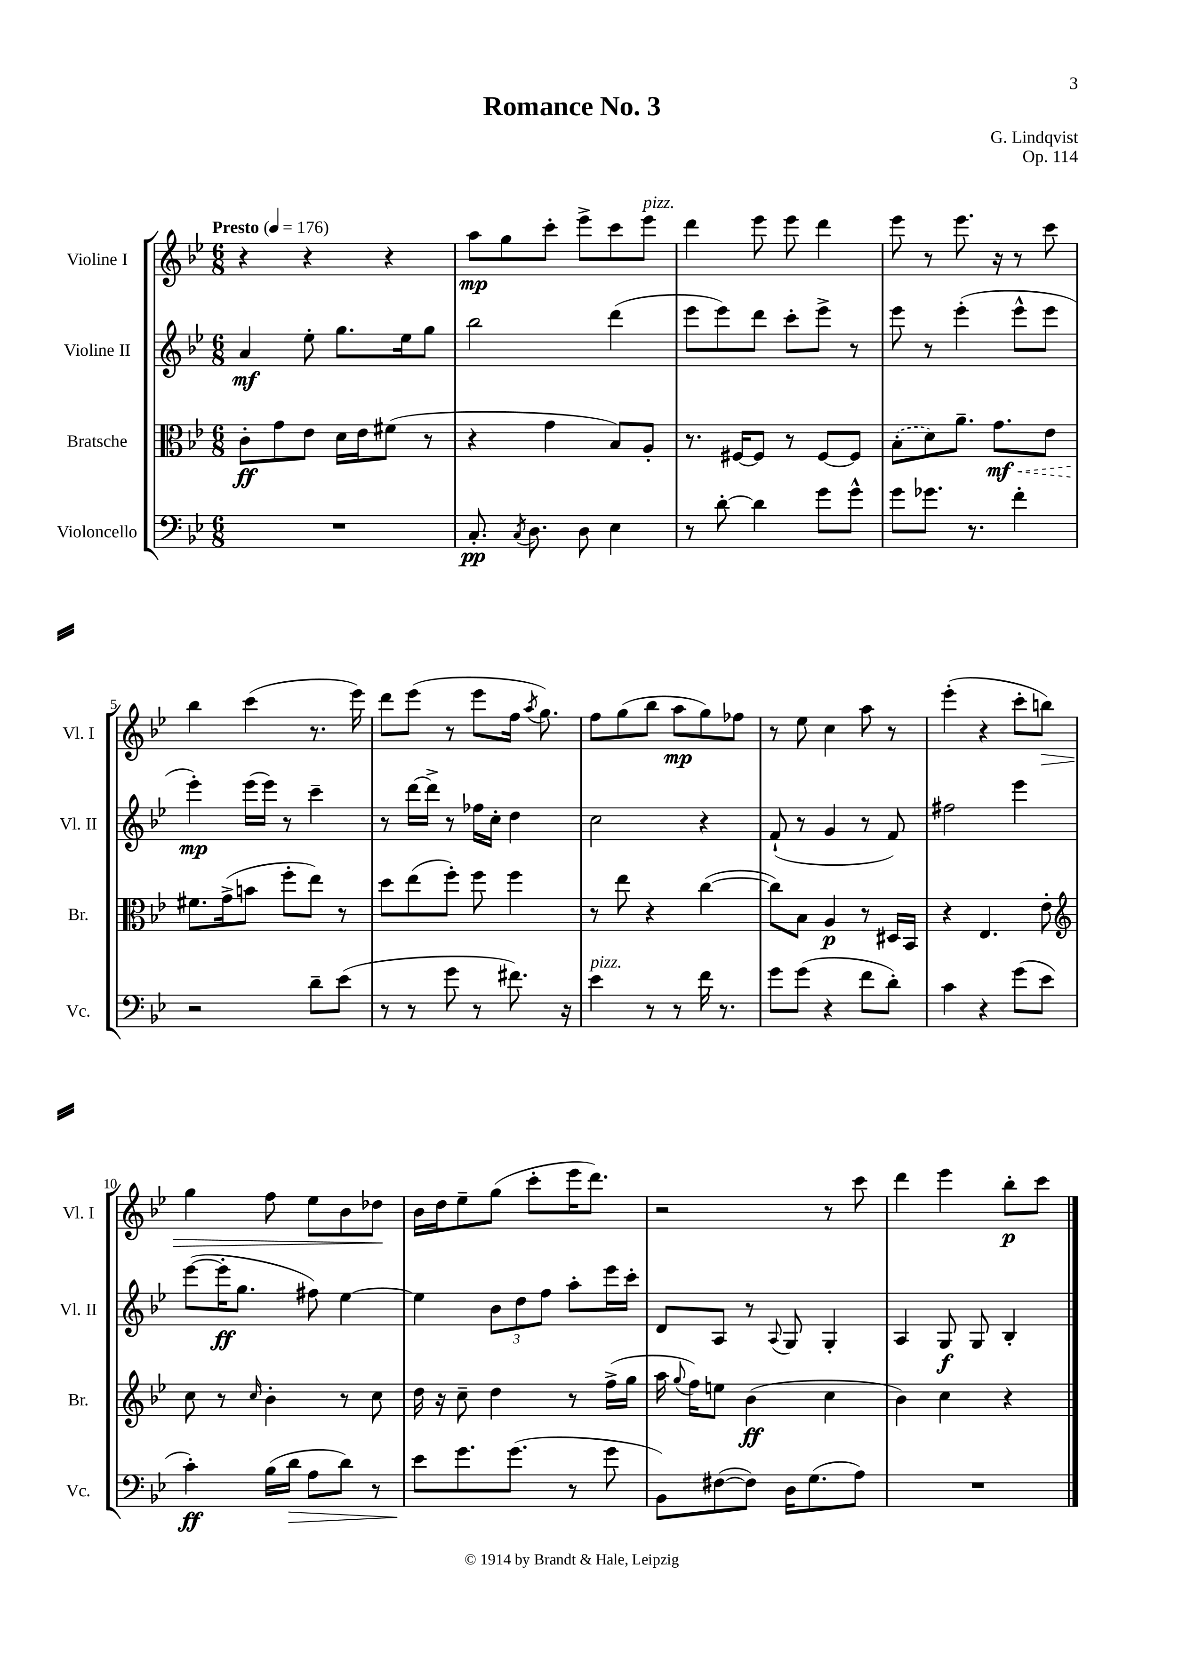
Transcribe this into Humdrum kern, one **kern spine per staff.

**kern	**dynam	**kern	**dynam	**kern	**dynam	**kern	**dynam
*part4	*part4	*part3	*part3	*part2	*part2	*part1	*part1
*staff4	*staff4	*staff3	*staff3	*staff2	*staff2	*staff1	*staff1
*I"Violoncello	*	*I"Bratsche	*	*I"Violine II	*	*I"Violine I	*
*I'Vc.	*	*I'Br.	*	*I'Vl. II	*	*I'Vl. I	*
*clefF4	*	*clefC3	*	*clefG2	*	*clefG2	*
*k[b-e-]	*	*k[b-e-]	*	*k[b-e-]	*	*k[b-e-]	*
*M6/8	*	*M6/8	*	*M6/8	*	*M6/8	*
*MM176	*	*MM176	*	*MM176	*	*MM176	*
=1	=1	=1	=1	=1	=1	=1	=1
!	!	!	!	!	!	!LO:TX:a:B:t=Presto	!
2.r	.	8c'\L	ff	4a/	mf	4r	.
.	.	8g\	.	.	.	.	.
.	.	8e-\J	.	8ee-'\	.	4r	.
.	.	16d\LL	.	8.gg\L	.	.	.
.	.	16e-\J	.	.	.	.	.
.	.	(8f#X\J	.	.	.	4r	.
.	.	.	.	16ee-\k	.	.	.
.	.	8r	.	8gg\J	.	.	.
=2	=2	=2	=2	=2	=2	=2	=2
8.C'/	pp	4r	.	2bb-\	.	8aa\L	mp
.	.	.	.	.	.	8gg\	.
8qC/	.	.	.	.	.	.	.
8.D\	.	.	.	.	.	.	.
.	.	4g\	.	.	.	8ccc'\J	.
8D\	.	.	.	.	.	8eee-^\L	.
4E-\	.	8B-/L)	.	(4ddd\	.	8ccc\	.
!	!	!	!	!	!	!LO:TX:a:i:t=pizz.	!
.	.	8A'/J	.	.	.	8eee-\J	.
=3	=3	=3	=3	=3	=3	=3	=3
8r	.	8.r	.	8eee-\L	.	4ddd\	.
[8d'\	.	.	.	8eee-\)	.	.	.
.	.	[16F#X/KL	.	.	.	.	.
4d\]	.	8F#/J]	.	8ddd\J	.	8eee-\	.
.	.	8r	.	8ccc'\L	.	8eee-\	.
8g\L	.	[8F#/L	.	8eee-^\J	.	4ddd\	.
8g^^\J	.	8F#/J]	.	8r	.	.	.
=4	=4	=4	=4	=4	=4	=4	=4
8g\L	.	(8B-'\L	.	8eee-\	.	8eee-\	.
8.g-X\J	.	8d\)	.	8r	.	8r	.
.	.	8.a~\J	.	(4eee-'\	.	8.eee-\	.
8.r	.	.	.	.	.	.	.
!	!	!	!LO:HP:b	!	!	!	!
.	.	8.g\L	< mf	.	.	16r	.
4f'\	.	.	.	8eee-^^\L	.	8r	.
.	.	8e-\J	.	8eee-\J	.	8ccc\	.
!!LO:LB:g=z
=5	=5	=5	=5	=5	=5	=5	=5
2r	.	8.f#X\L	.	4eee-'\)	mp	4bb-\	.
.	.	(16g^\k	[	.	.	.	.
.	.	8bn\J	.	(16eee-\LL	.	(4ccc\	.
.	.	.	.	16eee-\JJ)	.	.	.
.	.	8ff'\L	.	8r	.	.	.
8d~\L	.	8ee-\J)	.	4ccc~\	.	8.r	.
(8e-\J	.	8r	.	.	.	.	.
.	.	.	.	.	.	16eee-\)	.
=6	=6	=6	=6	=6	=6	=6	=6
8r	.	8dd\L	.	8r	.	8ddd\L	.
8r	.	(8ee-\	.	[16ddd\LL	.	(8eee-\J	.
.	.	.	.	16ddd^\JJ]	.	.	.
8g\	.	8ff'\J)	.	8r	.	8r	.
8r	.	8ff\	.	16ff-X\LL	.	8eee-\L	.
.	.	.	.	16cc'\JJ	.	.	.
8.f#X\)	.	4ff\	.	4dd\	.	16ff\Jk	.
.	.	.	.	.	.	8qaa/	.
.	.	.	.	.	.	8.gg\)	.
16r	.	.	.	.	.	.	.
=7	=7	=7	=7	=7	=7	=7	=7
!LO:TX:a:i:t=pizz.	!	!	!	!	!	!	!
4e-\	.	8r	.	2cc\	.	8ff\L	.
.	.	8ee-\	.	.	.	(8gg\	.
8r	.	4r	.	.	.	8bb-\J	.
8r	.	.	.	.	.	8aa\L	mp
16f\	.	([4cc\	.	4r	.	8gg\)	.
8.r	.	.	.	.	.	.	.
.	.	.	.	.	.	8ff-X\J	.
=8	=8	=8	=8	=8	=8	=8	=8
8g\L	.	8cc\L])	.	(8f`/	.	8r	.
(8g\J	.	8B-\J	.	8r	.	8ee-\	.
4r	.	4A/	p	4g/	.	4cc\	.
8f\L	.	8r	.	8r	.	8aa\	.
8d'\J)	.	16D#X/LL	.	8f/)	.	8r	.
.	.	16BB-/JJ	.	.	.	.	.
=9	=9	=9	=9	=9	=9	=9	=9
4c\	.	4r	.	2ff#X\	.	(4eee-'\	.
4r	.	4.E-/	.	.	.	4r	.
(8g\L	.	.	.	4eee-\	.	8ccc'\L	.
!	!	!	!	!	!	!	!LO:HP:b
8e-\J	.	8e-'\	.	.	.	8bbn\J)	>
!!LO:LB:g=z
=10	=10	=10	=10	=10	=10	=10	=10
*	*	*clefG2	*	*	*	*	*
4c'\)	ff	8cc\	.	([8eee-\L	.	4gg\	.
.	.	8r	.	16eee-'\K]	ff	.	.
.	.	.	.	8.gg\J	.	.	.
.	.	16qqcc/	.	.	.	.	.
(16B-\LL	.	4b-'\	.	.	.	8ff\	.
!	!LO:HP:b	!	!	!	!	!	!
16d\JJ	>	.	.	.	.	.	.
8A\L	.	.	.	8ff#X\)	.	8ee-\L	.
8d\J)	.	8r	.	[4ee-\	.	8b-\	.
8r	.	8cc\	.	.	.	8dd-X\J	.
.	.	.	.	.	.	.	]
=11	=11	=11	=11	=11	=11	=11	=11
8e-\L	.	16dd\	.	4ee-\]	.	16b-\LL	.
.	.	16r	.	.	.	16dd\J	.
8.g\	]	8cc~\	.	.	.	8ee-~\	.
.	.	4dd\	.	12b-\L	.	(8gg\J	.
(8.g\J	.	.	.	.	.	.	.
.	.	.	.	12dd\	.	.	.
.	.	.	.	.	.	8ccc'\L	.
.	.	.	.	12ff\J	.	.	.
8r	.	8r	.	8aa'\L	.	16eee-\K	.
.	.	.	.	.	.	8.ddd\J)	.
8g\	.	(16ff^\LL	.	16eee-\L	.	.	.
.	.	16gg\JJ	.	16ccc'\JJ	.	.	.
=12	=12	=12	=12	=12	=12	=12	=12
8BB-\L)	.	16aa\	.	8d/L	.	2r	.
.	.	8qqgg/	.	.	.	.	.
.	.	16ff\KL)	.	.	.	.	.
([8F#X\	.	8een\J	.	8A/J	.	.	.
8F#\J])	.	(4b-\	ff	8r	.	.	.
.	.	.	.	8qqA/	.	.	.
16D\KL	.	.	.	8G/	.	.	.
(8.G\	.	.	.	.	.	.	.
.	.	4cc\	.	4G'/	.	8r	.
8A\J)	.	.	.	.	.	8ccc\	.
=13	=13	=13	=13	=13	=13	=13	=13
2.r	.	4b-\)	.	4A/	.	4ddd\	.
.	.	4cc\	.	8G/	f	4eee-\	.
.	.	.	.	8G/	.	.	.
.	.	4r	.	4B-'/	.	8bb-'\L	p
.	.	.	.	.	.	8ccc\J	.
==	==	==	==	==	==	==	==
*-	*-	*-	*-	*-	*-	*-	*-
